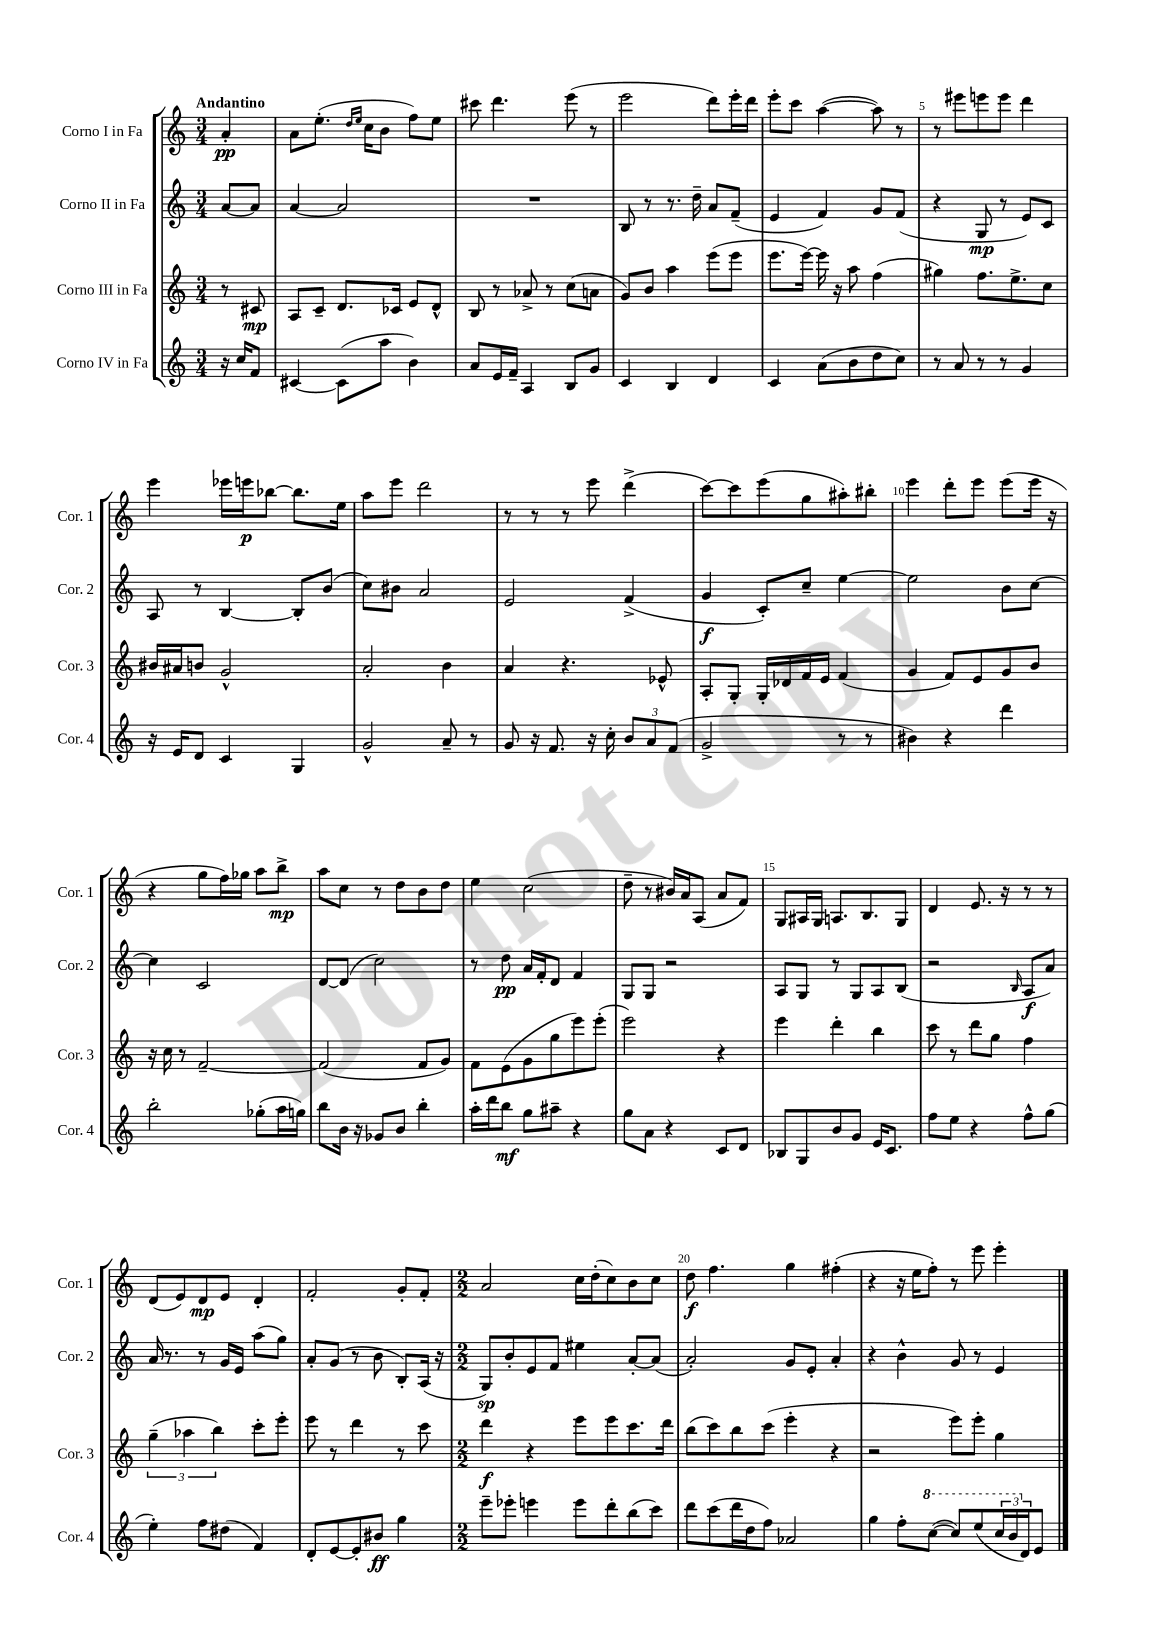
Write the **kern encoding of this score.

**kern	**kern	**kern	**kern
*staff4	*staff3	*staff2	*staff1
*clefG2	*clefG2	*clefG2	*clefG2
*k[]	*k[]	*k[]	*k[]
*M3/4	*M3/4	*M3/4	*M3/4
16r	8r	[8a/L	4a'/
16cc/LK	.	.	.
8f/J	8c#/	8a/]J	.
=	=	=	=
[4c#/	8A/L	[4a/	8a\L
.	8c~/J	.	(8.ee'\J
(8c#\]L	8.d/L	2a/]	.
.	.	.	16qqdd/LL
.	.	.	16qqee/JJ
.	.	.	16cc\LK
8aa\J	.	.	8b\J
.	16c-/Jk	.	.
4b\)	8e/L	.	8ff\L)
.	8d^^/J	.	8ee\J
=	=	=	=
8a/L	8B/	2.r	8ccc#\
16e/L	8r	.	4.ddd\
16f~/JJ	.	.	.
4A/	8a-^/	.	.
.	8r	.	.
8B/L	(8cc\L	.	(8eee\
8g/J	8a\J	.	8r
=	=	=	=
4c/	8g/L)	8B/	2eee\
.	8b/J	8r	.
4B/	4aa\	8.r	.
.	.	16dd~\	.
4d/	(8eee\L	8a/L	8ddd\L)
.	8eee\J	(8f~/J	16eee'\L
.	.	.	16ddd\JJ
=	=	=	=
4c/	8.eee\L	4e/	8eee'\L
.	.	.	8ccc\J
.	[16eee\Jk)	.	.
(8a\L	16eee\]	4f/)	([4aa\
.	16r	.	.
8b\	8aa\	.	.
8dd\	(4ff\	8g/L	8aa\])
8cc\J)	.	(8f/J	8r
=	=	=	=
8r	4gg#\)	4r	8r
8a/	.	.	8eee#\L
8r	8.ff\L	8G/	8eee\
8r	.	8r	8eee\J
.	8.ee^\	.	.
4g/	.	8e/L)	4ddd\
.	8cc\J	8c/J	.
=	=	=	=
16r	16b#/LL	8A/	4eee\
16e/LK	16a#/J	.	.
8d/J	8b/J	8r	.
4c/	2g^^/	[4B/	16eee-\LL
.	.	.	16eee\J
.	.	.	[8bb-\J
4G/	.	8B'/]L	8.bb-\]L
.	.	(8b/J	.
.	.	.	16ee\Jk
=	=	=	=
2g^^/	2a'/	8cc\L)	8aa\L
.	.	8b#\J	8eee\J
.	.	2a/	2ddd\
8a~/	4b\	.	.
8r	.	.	.
=	=	=	=
8g/	4a/	2e/	8r
16r	.	.	8r
8.f/	.	.	.
.	4.r	.	8r
16r	.	.	8eee\
16cc'\	.	.	.
12b/L	.	(4f^/	(4ddd^\
12a/	.	.	.
.	8e-^^/	.	.
(12f/J	.	.	.
=	=	=	=
2g^/	8A'/L	4g/	[8ccc\L)
.	8G'/J	.	8ccc\]
.	16G'/LL	8c'/L)	(8eee\
.	16d-/	.	.
.	16f/	8cc~/J	8gg\
.	16e/JJ	.	.
8r	(4f/	[4ee\	8aa#'\)
8r	.	.	8bb#'\J
=	=	=	=
4b#\)	4g/	2ee\]	4eee\
4r	8f/L)	.	8ddd'\L
.	8e/	.	8eee\J
4ddd\	8g/	8b\L	(8eee\L
.	8b/J	[8cc\J	16eee\Jk
.	.	.	16r
=	=	=	=
2bb'\	16r	4cc\]	4r
.	16cc\	.	.
.	8r	.	.
.	[2f~/	2c/	8gg\L
.	.	.	16ff\L)
.	.	.	16gg-\JJ
(8gg-'\L	.	.	8aa\L
16aa\L	.	.	8bb^\J
16gg\JJ)	.	.	.
=	=	=	=
8bb\L	(2f/]	[8d/L	8aa\L
16b\Jk	.	(8d/]J	8cc\J
16r	.	.	.
8g-/L	.	2cc\)	8r
8b/J	.	.	8dd\L
4bb'\	8f/L	.	8b\
.	8g/J)	.	8dd\J
=	=	=	=
16aa'\LL	8f\L	8r	4ee\
16ddd\J	.	.	.
8bb\J	(8e\	8dd\	.
8gg\L	8g\	16a/LL	(2cc\
.	.	16f'/J	.
8aa#~\J	8gg\	8d/J	.
4r	8eee\)	4f/	.
.	(8eee'\J	.	.
=	=	=	=
8gg\L	2eee\)	8G/L	8dd~\
8a\J	.	8G/J	8r
4r	.	2r	16b#/LL)
.	.	.	16a/J
.	.	.	(8A/J
8c/L	4r	.	8a/L
8d/J	.	.	8f/J)
=	=	=	=
8B-/L	4eee\	8A/L	8G/L
8G/	.	8G/J	16A#/L
.	.	.	16G/JJ
8b/	4ddd'\	8r	8.A/L
8g/J	.	8G/L	.
.	.	.	8.B/
16e/LK	4bb\	8A/	.
8.c/J	.	.	.
.	.	(8B/J	8G/J
=	=	=	=
8ff\L	8ccc\	2r	4d/
8ee\J	8r	.	.
4r	8ddd\L	.	8.e/
.	8gg\J	.	.
.	.	.	16r
.	.	16qqB/	.
8ff^^\L	4ff\	8A/L	8r
(8gg\J	.	8a/J)	8r
=	=	=	=
4ee'\)	(6gg~\	16a/	(8d/L
.	.	8.r	.
.	.	.	8e/)
.	6aa-\	.	.
8ff\L	.	8r	8d/
.	6bb\)	.	.
(8dd#\J	.	16g/LL	8e/J
.	.	16e/JJ	.
4f/)	8ccc'\L	(8aa\L	4d'/
.	8eee'\J	8gg\J)	.
=	=	=	=
8d'/L	8eee\	8a'/L	2f'/
[8e/	8r	(8g/J	.
8e'/]	4ddd\	8r	.
8b#/J	.	8b\	.
4gg\	8r	8B'/L)	8g'/L
.	8ccc\	(16A/Jk	8f'/J
.	.	16r	.
=	=	=	=
*M2/2	*M2/2	*M2/2	*M2/2
8eee~\L	4ddd\	8G/L)	2a/
8eee-'\J	.	8b'/	.
4eee\	4r	8e/	.
.	.	8f/J	.
8eee\L	8eee\L	4ee#\	16cc\LL
.	.	.	(16dd'\J
8ddd'\	8eee\	.	8cc\)
(8bb\	8.ccc\	[8a'/L	8b\
8ccc\J)	.	(8a/]J	8cc\J
.	16ddd\Jk	.	.
=	=	=	=
8ddd\L	(8bb\L	2a'/)	8dd\
(8ccc\	8ccc\)	.	4.ff\
16ddd\L	8bb\	.	.
16dd\J	.	.	.
8ff\J)	(8ccc\J	.	.
2a-/	4eee'\	8g/L	4gg\
.	.	8e'/J	.
.	4r	4a'/	(4ff#'\
=	=	=	=
4gg\	2r	4r	4r
8ff'\L	.	4b^^\	16r
.	.	.	16ee\LK
([8ccc\J	.	.	8ff'\J)
8ccc/]L)	8eee\L)	8g/	8r
(8eee/	8eee'\J	8r	8eee\
24ccc/L	4gg\	4e/	4eee'\
24bb/	.	.	.
24d/J)	.	.	.
8e/J	.	.	.
==	==	==	==
*-	*-	*-	*-
